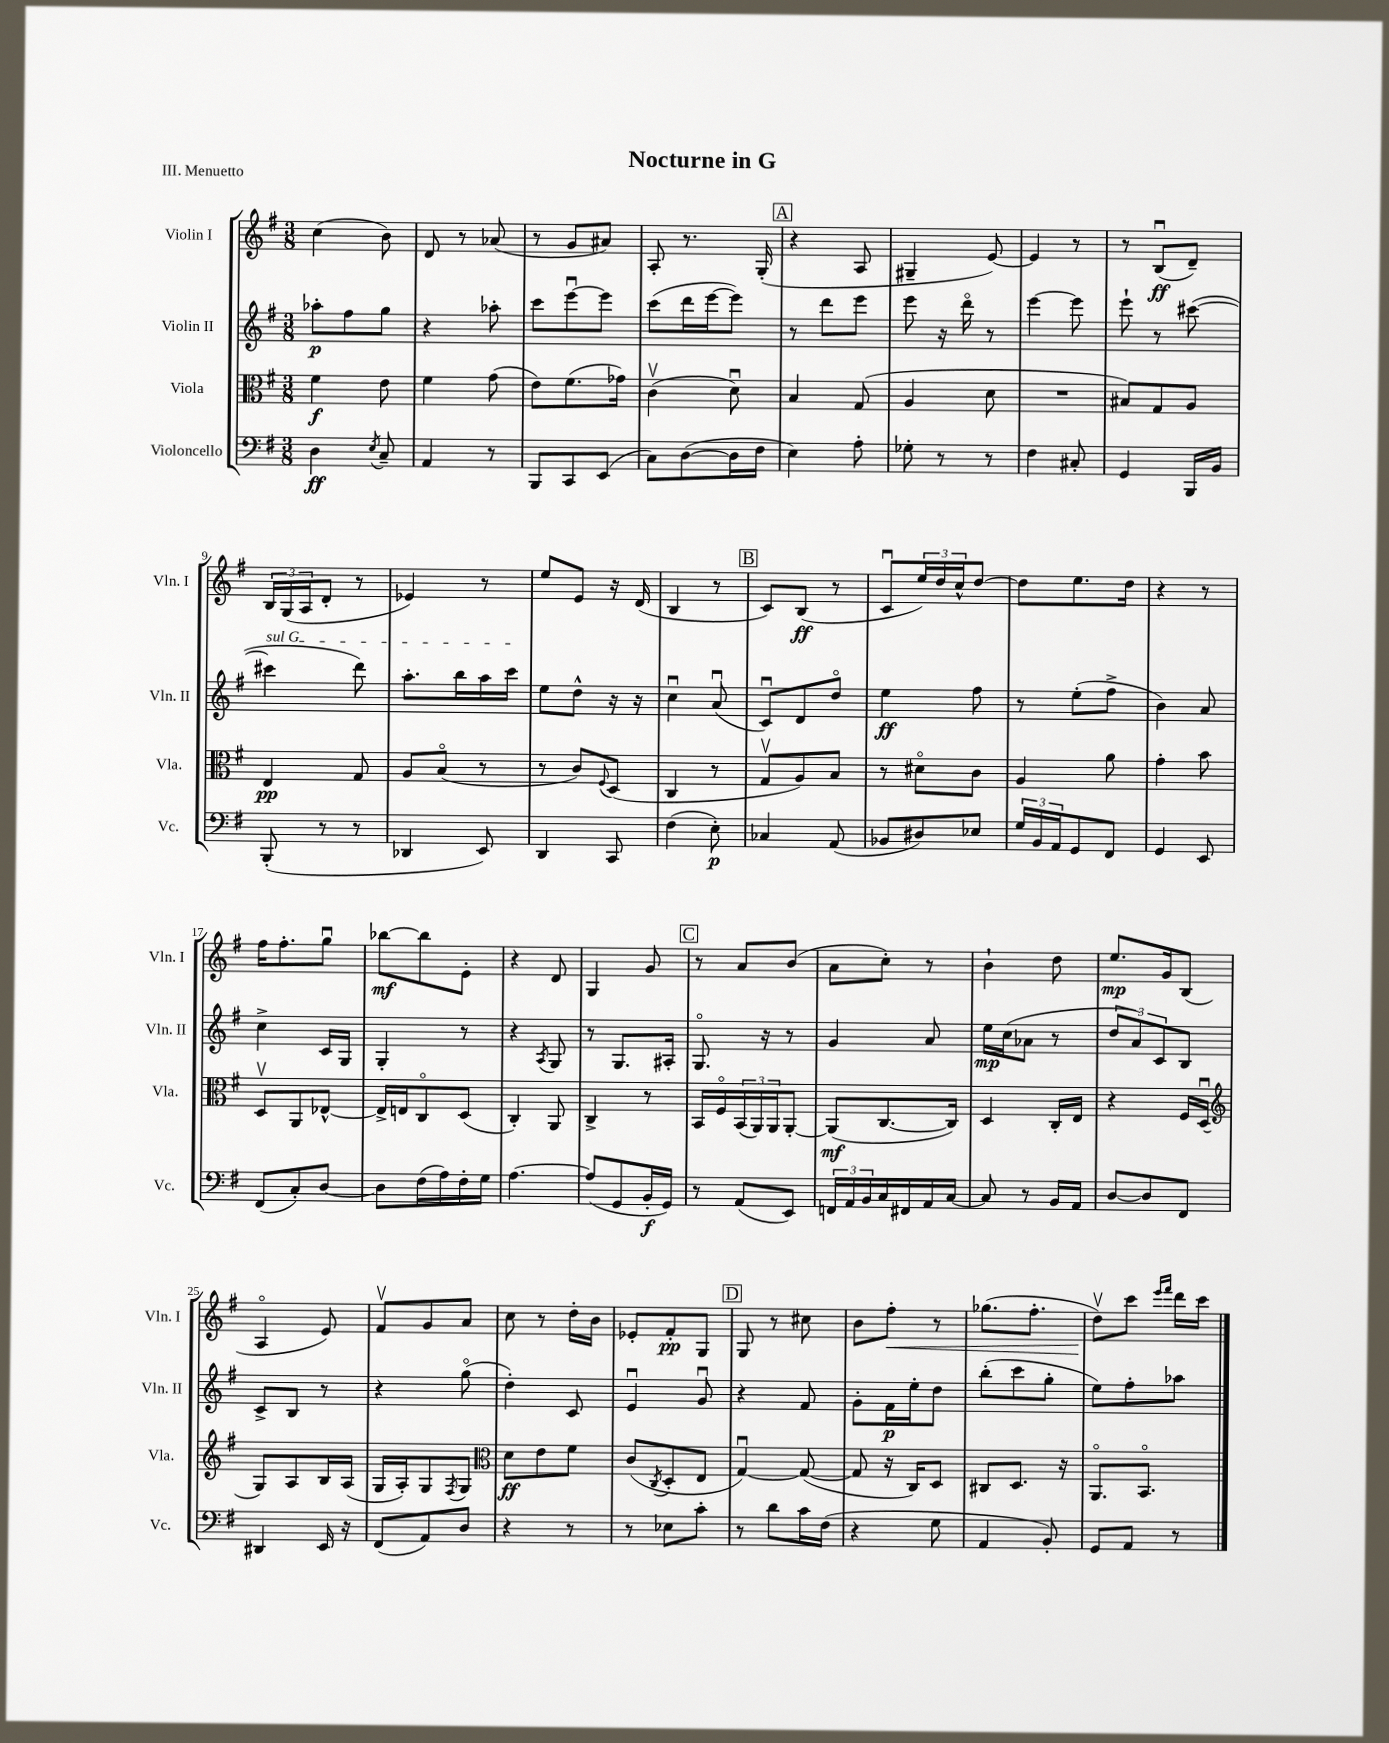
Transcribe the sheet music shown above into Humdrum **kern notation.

**kern	**kern	**kern	**kern
*staff4	*staff3	*staff2	*staff1
*clefF4	*clefC3	*clefG2	*clefG2
*k[f#]	*k[f#]	*k[f#]	*k[f#]
*M3/8	*M3/8	*M3/8	*M3/8
4D\	4f#\	8aa-'\L	(4cc\
.	.	8ff#\	.
8qE/	.	.	.
8C~/	8e\	8gg\J	8b\)
=	=	=	=
4AA/	4f#\	4r	8d/
.	.	.	8r
8r	(8g\	8aa-'\	(8a-/
=	=	=	=
8BBB/L	8e\L)	8ccc\L	8r
8CC/	(8.f#\	[8eeeu\	8g/L
(8EE/J	.	8eee\]J	8a#/J)
.	16g-\Jk)	.	.
=	=	=	=
8C\L)	(4cv\	(8ccc\L	8A'/
([8D\	.	16ddd\L	8.r
.	.	[16eee\J	.
16D\]L	8du\)	8eee\]J)	.
16F#\JJ	.	.	(16G'/
=	=	=	=
4E\)	4B/	8r	4r
.	.	8ddd\L	.
8A'\	(8G/	8eee\J	8A/
=	=	=	=
8G-'\	4A/	8eee\	4G#~/
8r	.	16r	.
.	.	16dddo\	.
8r	8d\	8r	[8e/)
=	=	=	=
4F#\	4.r	[4eee\	4e/]
8C#'/	.	8eee\]	8r
=	=	=	=
4GG/	8B#/L)	8eee`\	8r
.	8G/	8r	(8Bu/L
16BBB/LL	8A/J	([8ccc#\	8d~/J)
16BB/JJ	.	.	.
=	=	=	=
(8BBB'/	4E/	4ccc#\]	24B/LL
.	.	.	(24G/
.	.	.	24A/J
8r	.	.	8d'/J
8r	8G/	8ddd\)	8r
=	=	=	=
4DD-/	8A/L	8.aa'\L	4e-/)
.	(8Bo/J	.	.
.	.	16bb\L	.
8EE/)	8r	16aa\	8r
.	.	16ccc\JJ	.
=	=	=	=
4DD/	8r	8ee\L	8ee/L
.	8c/L)	8dd^^\J	8e/J
.	8qqF#/	.	.
8CC/	(8D/J	16r	16r
.	.	16r	(16d/
=	=	=	=
(4F#\	4C/	4ccu\	4B/
8E'\)	8r	(8au/	8r
=	=	=	=
4C-/	8Gv/L	8cu/L)	8c/L)
.	8A/)	8d/	(8B/J
(8AA/	8B/J	8ddo/J	8r
=	=	=	=
8BB-/L	8r	4ee\	8cu/L
8D#/)	8d#o\L	.	24ee/L)
.	.	.	24dd/
.	.	.	24cc^^/J
8E-/J	8c\J	8ff#\	[8dd/J
=	=	=	=
24G/LL	4A/	8r	8dd\]L
24BB/	.	.	.
24AA/J	.	.	.
8GG/	.	(8ee'\L	8.ee\
8FF#/J	8a\	8ff#^\J	.
.	.	.	16dd\Jk
=	=	=	=
4GG/	4g'\	4b\)	4r
8EE/	8b\	8a/	8r
=	=	=	=
(8FF#/L	8Dv/L	4cc^\	16ff#\LK
.	.	.	8.ff#'\
8C'/)	8AA/	.	.
[8D/J	[8E-^^/J	16c/LL	8ggu\J
.	.	16G/JJ	.
=	=	=	=
8D\]L	16E-^/]LL	4G'/	[8bb-\L
.	16E/J	.	.
(16F#\L	8Co/	.	8bb-\]
16A\)	.	.	.
16F#'\	(8D/J	8r	8e'\J
16G\JJ	.	.	.
=	=	=	=
[4.A\	4C'/)	4r	4r
.	.	8qA/	.
.	8AA/	8G/	8d/
=	=	=	=
(8A/]L	4C^/	8r	4G/
8GG/	.	8.G/L	.
16BB'/L	8r	.	8g/
16GG/JJ)	.	16A#'/Jk	.
=	=	=	=
8r	16BB/LL	8.Go/	8r
.	16F#o/	.	.
(8AA/L	(24BB/	.	8a/L
.	24AA/)	.	.
.	.	16r	.
.	24AA/J	.	.
8EE/J)	[8AA'/J	8r	(8b/J
=	=	=	=
24FF/LL	(8AA/]L	4g/	8a\L
24AA/	.	.	.
24BB/	.	.	.
16C/	[8.C/	.	8cc'\J)
16FF#/	.	.	.
16AA/	.	8a/	8r
[16C/JJ	16C/]Jk)	.	.
=	=	=	=
8C/]	4D/	16ee\LL	4b`\
.	.	(16cc\J	.
8r	.	8a-\J	.
16BB/LL	16C'/LL	8r	8dd\
16AA/JJ	16E/JJ	.	.
=	=	=	=
[8D/L	4r	12dd/L	8.ee/L
.	.	12a/)	.
8D/]	.	.	.
.	.	12c/	.
.	.	.	16g/k
8FF#/J	16F#/LL	8B/J	(8B/J
.	(16Du/JJ	.	.
=	=	=	=
*	*clefG2	*	*
4DD#/	8G/L)	8c^/L	4Ao/
.	8A/	8B/J	.
16EE/	16B/L	8r	8e/)
16r	(16A/JJ	.	.
=	=	=	=
(8FF#/L	16G/LL	4r	8f#v/L
.	16A'/J)	.	.
8AA/)	8G/	.	8g/
.	8qF#/	.	.
8D/J	8G/J	(8ggo\	8a/J
=	=	=	=
*	*clefC3	*	*
4r	8d\L	4dd'\)	8cc\
.	8e\	.	8r
8r	8f#\J	8c/	16dd'\LL
.	.	.	16b\JJ
=	=	=	=
8r	(8c/L	4eu/	8e-'/L
.	8qC/	.	.
8E-\L	8D'/	.	8f#'/
8c'\J	8E/J	8gu/	8G/J
=	=	=	=
8r	[4Gu/)	4r	8G/
8d\L	.	.	8r
16c\L	(8G/_	8f#/	8cc#\
(16F#\JJ	.	.	.
=	=	=	=
4r	8G/]	8g'\L	8b\L
.	16r	16f#\L	8ff#'\J
.	16C/LK)	16ee'\J	.
8G\	8D/J	8dd\J	8r
=	=	=	=
4AA/	8C#/L	(8bb'\L	(8.gg-\L
.	8.D/J	8ccc\	.
.	.	.	8.ff#'\J
8BB'/)	.	8gg'\J	.
.	16r	.	.
=	=	=	=
8GG/L	8.AAo/L	8ee\L)	8ddv\L)
8AA/J	.	8ff#'\	8ccc\J
.	8.BBo/J	.	.
.	.	.	16qqeee/LL
.	.	.	16qqfff#/JJ
8r	.	8aa-\J	16ddd\LL
.	.	.	16ccc\JJ
==	==	==	==
*-	*-	*-	*-
